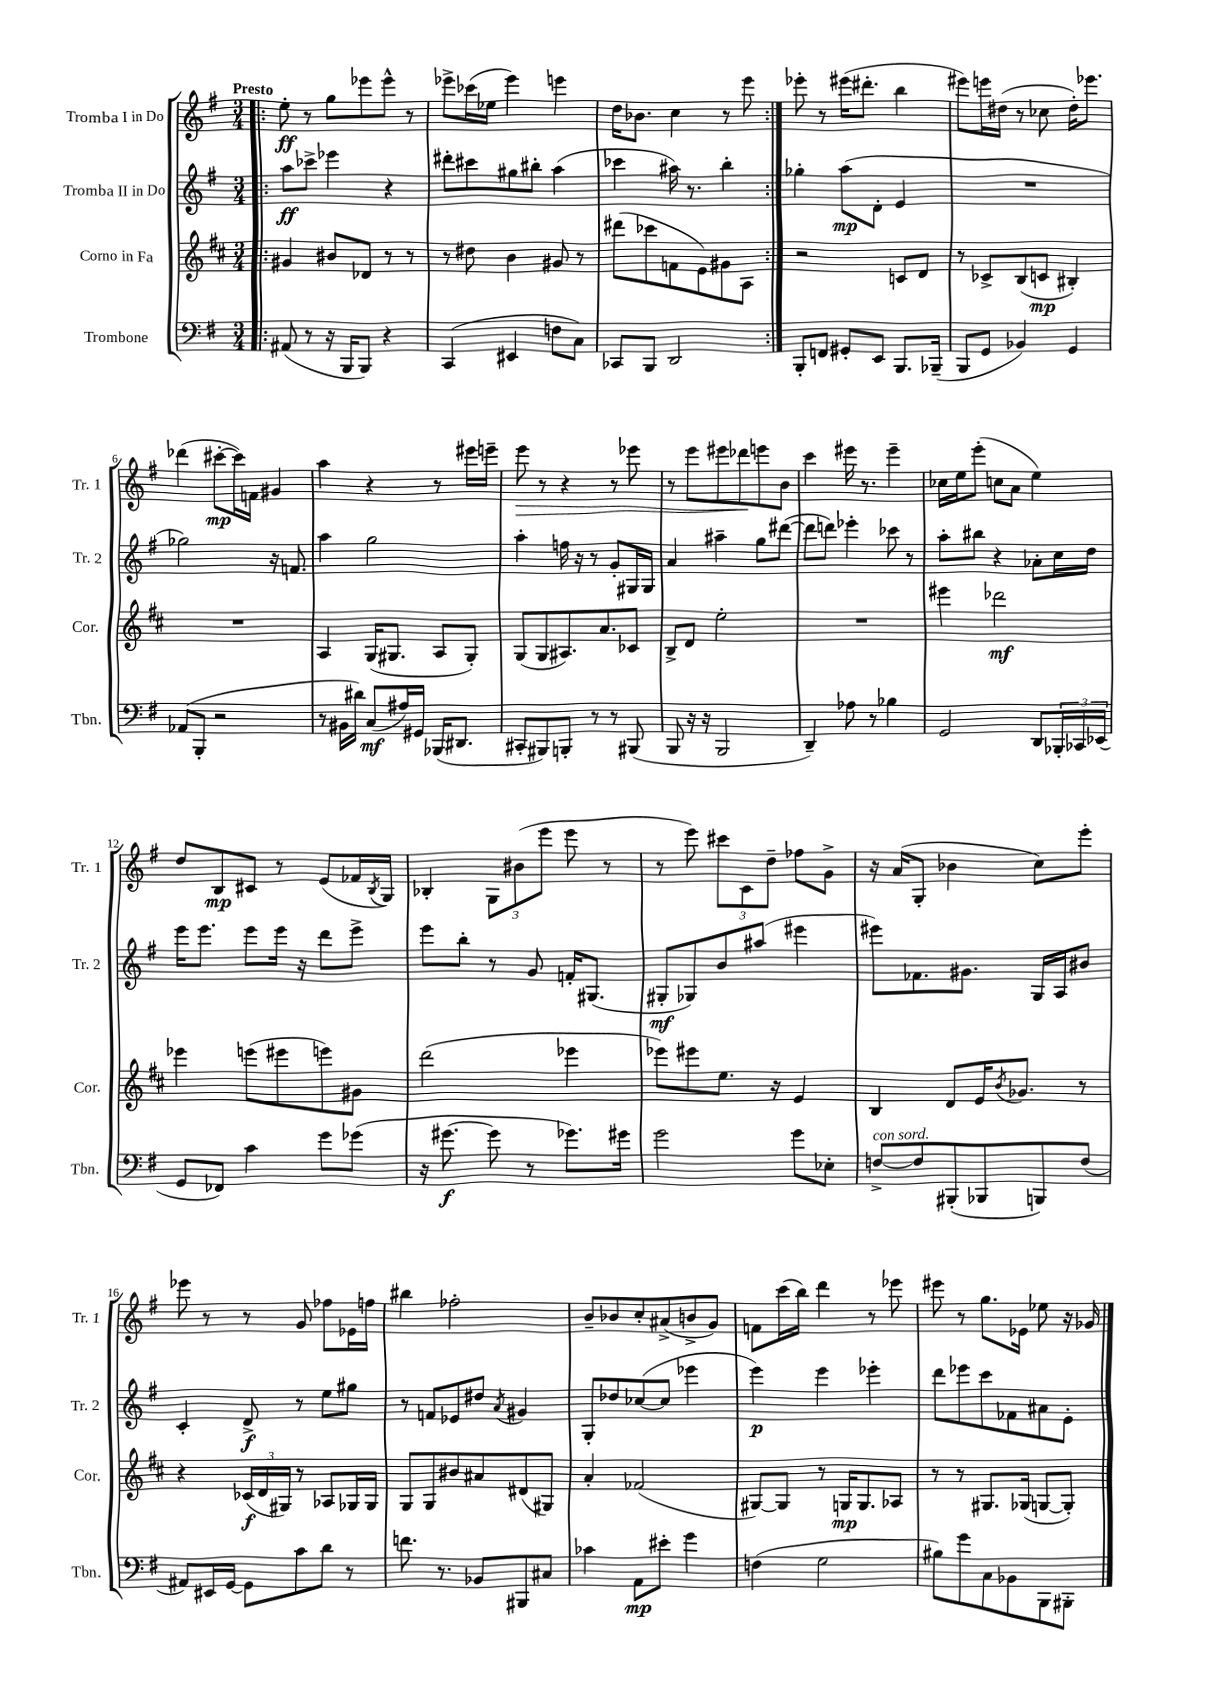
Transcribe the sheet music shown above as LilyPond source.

<<
\new StaffGroup <<
\new Staff = "s0" \with { instrumentName = "Tromba I in Do" shortInstrumentName = "Tr. 1" } {
    \clef treble \key g \major \numericTimeSignature \time 3/4 \tempo "Presto"
    \repeat volta 2 { \bar ".|:" e''8-.\ff r8 g''8 ees'''8 ees'''8-^ r8 |
    ees'''8-> ces'''16( ees''16 ees'''4) e'''4 |
    d''16 bes'8. c''4 r8 e'''8 | }
    ees'''8-. r8 eis'''16( dis'''8.-. b''4 |
    eis'''8) e'''16 dis''16( r8 ces''8 dis''16-.) ees'''8. |
    des'''4( cis'''8~-.\mp cis'''16) f'16 gis'4 |
    a''4 r4 r8 eis'''16 e'''16-- |
    e'''8\> r8 r4 r8 ees'''8 |
    r8 e'''8 eis'''8 des'''8\! e'''8 b'8 |
    c'''4 eis'''16 r8. eis'''4-- |
    ces''16 e''16 e'''8-.( c''8 a'8 e''4) |
    d''8 b8\mp cis'8 r8 e'8( fes'16 \acciaccatura { b8 } g16) |
    bes4-. \tuplet 3/2 { g8 bis'8( e'''8 } e'''8 r8 |
    r8 e'''8) \tuplet 3/2 { cis'''8 c'8 d''8-- } fes''8 g'8-> |
    r16 a'16( g8-. bes'4 c''8) e'''8-. |
    ees'''8 r8 r8 g'8 fes''8 ees'16 f''16 |
    bis''4 fes''2-. |
    b'8-- bes'8 c''8-. ais'8->( b'8-> g'8) |
    f'8 c'''16( b''16) d'''4 r8 ees'''8 |
    eis'''8 r8 g''8. ees'16 ees''8 r16 ges'16 \bar "|." |
}
\new Staff = "s1" \with { instrumentName = "Tromba II in Do" shortInstrumentName = "Tr. 2" } {
    \clef treble \key g \major \numericTimeSignature \time 3/4
    \repeat volta 2 { \bar ".|:" a''8\ff ces'''8-> ees'''4 r4 |
    dis'''8-. cis'''8 gis''8 bis''8-. a''4( |
    ces'''4 ais''16) r8. b''4-. | }
    ges''4-. a''8\mp( d'8-. e'4 |
    R2. |
    ges''2) r16 f'8. |
    a''4 g''2 |
    a''4-. f''16 r16 r8 g'8-. gis16 gis16 |
    a'4 ais''4-- g''8 dis'''8~( |
    dis'''8 d'''8) ees'''4-. ces'''8 r8 |
    a''8-. bis''8 r4 aes'8-. c''16 d''16 |
    e'''16 e'''8. e'''8 e'''16 r16 d'''8 e'''8-> |
    e'''8 b''8-. r8 g'8 f'16-. gis8.( |
    gis8-.\mf ges8) b'8 ais''8( eis'''4 |
    eis'''8) fes'8. gis'8. g16 a16 bis'8 |
    c'4-. d'8->\f r8 e''8 gis''8 |
    r8 f'8 ees'8 dis''8 \acciaccatura { a'8 } gis'4 |
    g8-. des''8 ces''8~( ces''8 ees'''4 |
    e'''4\p) e'''4 ees'''4-. |
    d'''8 ees'''8 c'''8 fes'8 ais'8 e'8-. \bar "|." |
}
\new Staff = "s2" \with { instrumentName = "Corno in Fa" shortInstrumentName = "Cor." } {
    \clef treble \key d \major \numericTimeSignature \time 3/4
    \repeat volta 2 { \bar ".|:" gis'4 bis'8 des'8 r8 r8 |
    r8 dis''8 b'4 gis'8 r8 |
    dis'''8( ces'''8 f'8 e'8) gis'8 a8 | }
    r2 c'8 d'8 |
    r8 ces'8-> b8( c'8\mp bis4-.) |
    R2. |
    a4 g16( gis8. a8 gis8-.) |
    g8( g8 ais8.) a'8. ces'8 |
    b8-> d'8 e''2-. |
    R2. |
    eis'''4 des'''2\mf |
    ees'''4 e'''8( eis'''8 e'''8) gis'8 |
    d'''2( ees'''4 |
    ees'''8) eis'''8 e''8. r16 e'4 |
    b4 d'8 e'16 \acciaccatura { b'8 } ges'8. r8 |
    r4 \tuplet 3/2 { ces'16\f( d'16 gis16) } r8 aes8 ges16 ges16 |
    g8 g8 bis'8 ais'8 dis'8( gis8) |
    a'4-. fes'2( |
    gis8~) gis8 r8 g16\mp g8. aes8 |
    r8 r8 gis8. ges16( g8~ g8-.) \bar "|." |
}
\new Staff = "s3" \with { instrumentName = "Trombone" shortInstrumentName = "Tbn." } {
    \clef bass \key g \major \numericTimeSignature \time 3/4
    \repeat volta 2 { \bar ".|:" ais,8( r8 r16 b,,16 b,,8) r4 |
    c,4( eis,4 f8 c8) |
    ces,8 b,,8 d,2 | }
    b,,8-. f,8 gis,8-. e,8 b,,8. bes,,16--( |
    b,,8 g,8 bes,4) g,4 |
    aes,8( b,,8-. r2 |
    r8 bis,16 dis'16) c8\mf( ais16) gis,16 bes,,16( dis,8. |
    cis,8-. bis,,8) b,,8-. r8 r8 bis,,8( |
    b,,8 r16 r16 b,,2 |
    d,4--) aes8 r8 bes4 |
    g,2 d,8 \tuplet 3/2 { bes,,16-. ces,16 ees,16( } |
    g,8 fes,8) c'4 g'8 ges'8( |
    r16 gis'8.~\f gis'8 r8 ges'8.) gis'16 |
    g'2 g'8 ees8-. |
    f8~->^\markup { \italic "con sord." } f8 bis,,8-.( bes,,8 b,,8) f8( |
    ais,8) eis,16 g,16~ g,8 c'8 d'8 r8 |
    f'8. r8. bes,8 bis,,8 cis8 |
    ces'4 a,8\mp eis'8-. g'4 |
    f4( g2 |
    bis8) g'8 c8 bes,8 b,,8 bis,,8-. \bar "|." |
}
>>
>>
